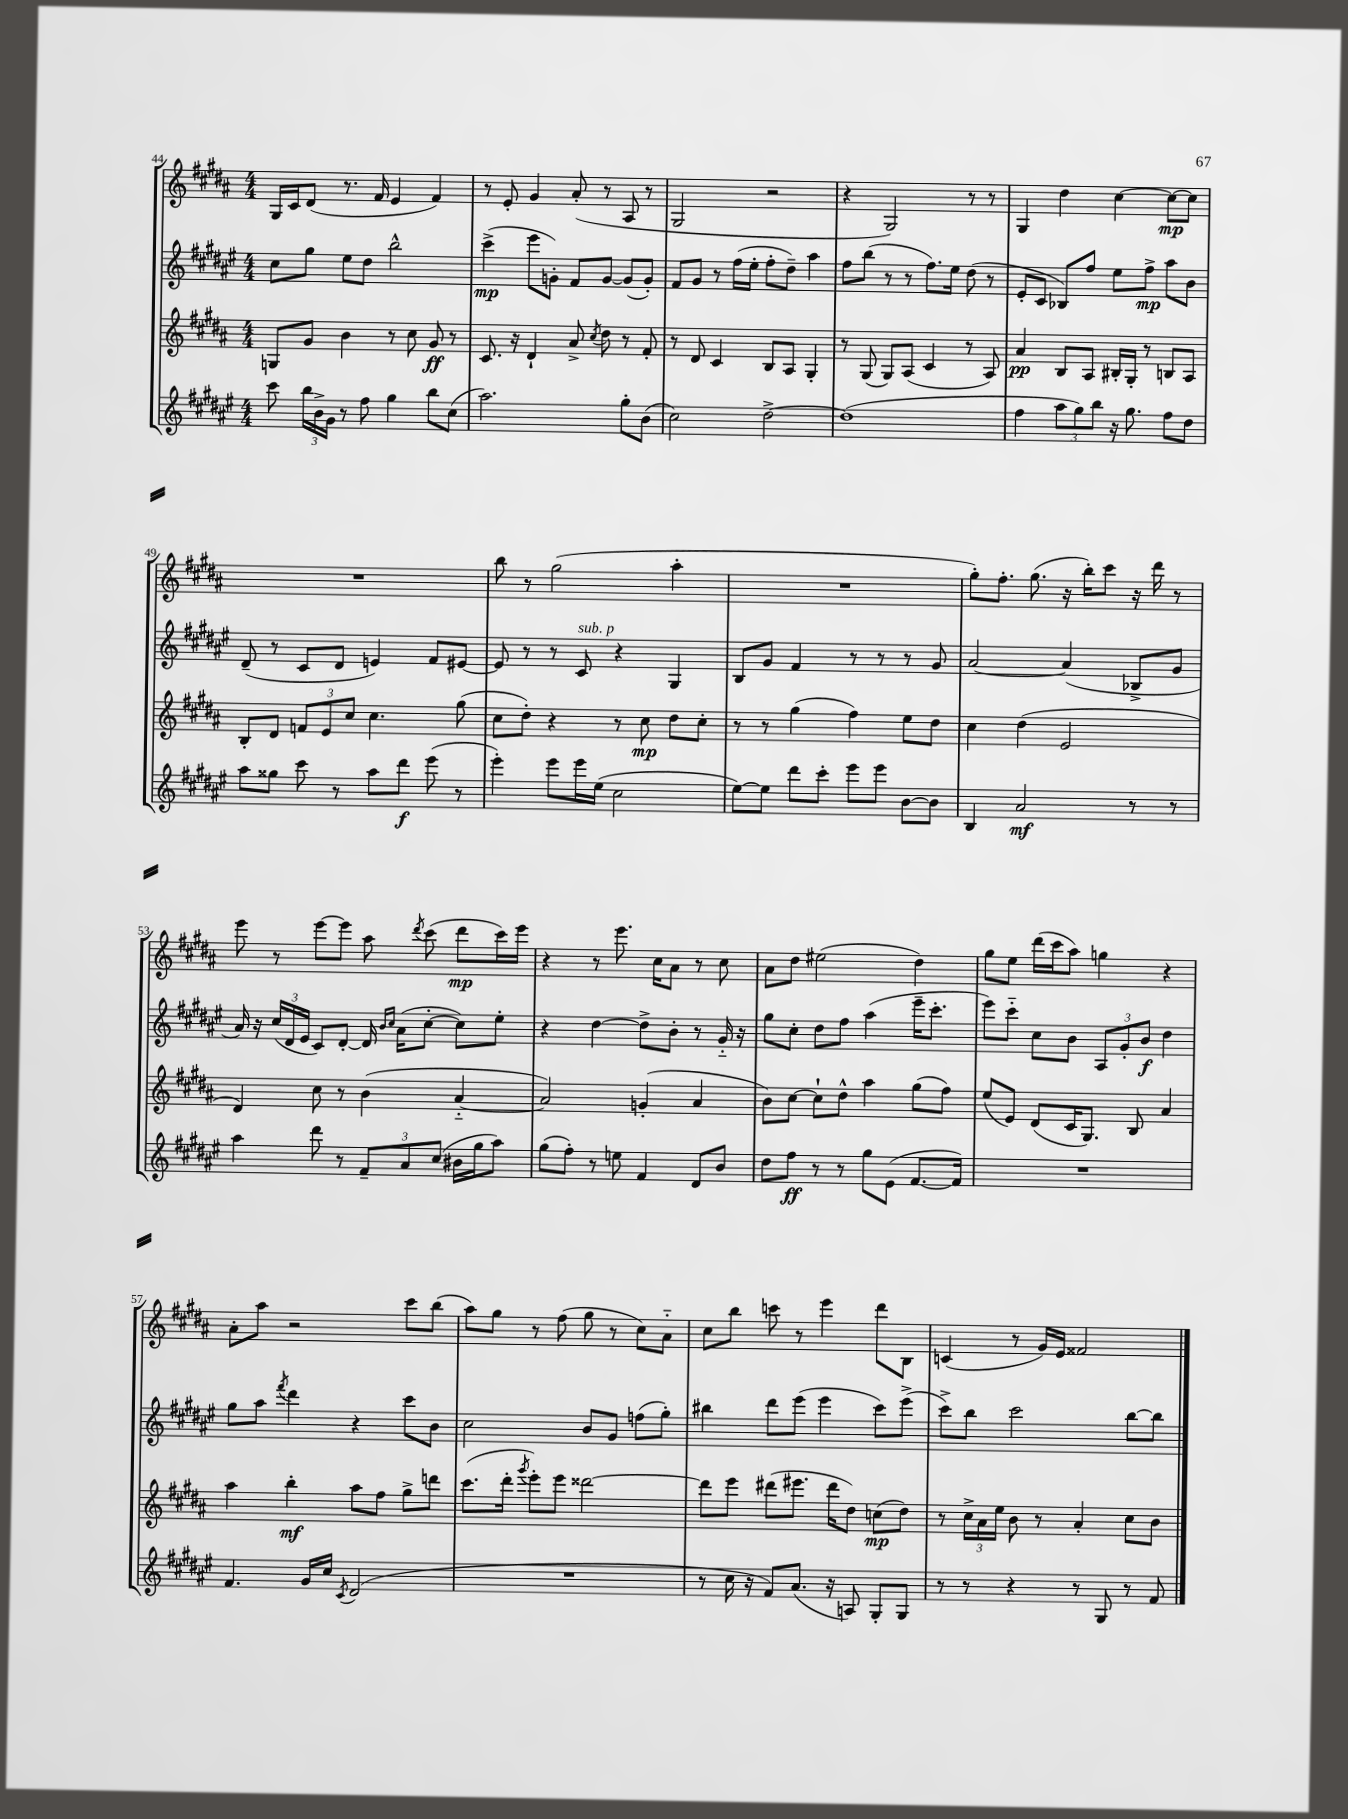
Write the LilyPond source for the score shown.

<<
\new StaffGroup <<
\new Staff = "s0" {
    \clef treble \key b \major \numericTimeSignature \time 4/4
    \autoBeamOff gis16[ cis'16 dis'8]( r8. fis'16 e'4 fis'4) |
    r8 e'8-. gis'4 ais'8-.( r8 ais8 r8 |
    gis2 r2 |
    r4 gis2) r8 r8 |
    gis4 dis''4 cis''4~ cis''8[~\mp cis''8] |
    R1 |
    b''8 r8 gis''2( ais''4-. |
    R1 |
    gis''8[-.) fis''8.]-. gis''8.( r16 b''16[-.) cis'''8] r16 dis'''16 r8 |
    e'''8 r8 e'''8[~ e'''8] ais''8 \acciaccatura { dis'''8 } cis'''8( dis'''8[\mp cis'''16) e'''16] |
    r4 r8 e'''8. cis''16[ ais'8] r8 cis''8 |
    ais'8[ dis''8] eis''2( dis''4) |
    gis''8[ e''8] dis'''16[( cis'''16 ais''8]) g''4 r4 |
    ais'8[-. ais''8] r2 cis'''8[ b''8]( |
    ais''8[) gis''8] r8 fis''8( gis''8 r8 cis''8[) ais'8]-_ |
    cis''8[ b''8] c'''8 r8 e'''4 dis'''8[ b8] |
    c'4( r8 gis'16[) e'16] fisis'2 \bar "|." |
}
\new Staff = "s1" {
    \clef treble \key fis \major \numericTimeSignature \time 4/4
    \autoBeamOff cis''8[ gis''8] eis''8[ dis''8] b''2-^ |
    cis'''4->\mp( eis'''8[ g'8]-.) fis'8[ g'8]~ g'8[( g'8]-.) |
    fis'8[ gis'8] r8 fis''16[( eis''16]-. fis''8[-. dis''8]--) ais''4 |
    fis''8[ b''8]( r8 r8 fis''8.[) eis''16] dis''8( r8 |
    eis'8[-. cis'8] bes8[) fis''8] eis''8[ fis''8]->\mp ais''8[ b'8] |
    dis'8--( r8 cis'8[ dis'8] e'4) fis'8[ eis'8]~ |
    eis'8 r8 r8 cis'8^\markup { \italic "sub. p" } r4 gis4 |
    b8[ gis'8] fis'4 r8 r8 r8 gis'8 |
    ais'2~ ais'4( bes8[-> gis'8] |
    ais'16) r16 \tuplet 3/2 { cis''16[( dis'16 eis'16] } cis'8[) dis'8]~-. dis'16 \grace { b'16[ cis''16] } ais'16[( cis''8]~-. cis''8[) eis''8]-. |
    r4 dis''4~ dis''8[-> b'8]-. r8 gis'16-_ r16 |
    gis''8[ cis''8]-. dis''8[ fis''8] ais''4( eis'''16[-- cis'''8.]-. |
    eis'''8[) cis'''8]-_ cis''8[ b'8] \tuplet 3/2 { ais8[ gis'8-. b'8]\f } dis''4 |
    gis''8[ ais''8] \acciaccatura { fis'''8 } dis'''4 r4 cis'''8[ b'8] |
    cis''2 b'8[ gis'8] f''8[( gis''8]-.) |
    bis''4 dis'''8[ eis'''8]( eis'''4 cis'''8[) eis'''8]->( |
    cis'''8[->) b''8] cis'''2 b''8[~ b''8] \bar "|." |
}
\new Staff = "s2" {
    \clef treble \key b \major \numericTimeSignature \time 4/4
    \autoBeamOff g8[ gis'8] b'4 r8 cis''8 gis'8\ff r8 |
    cis'8. r16 dis'4-! ais'8-> \acciaccatura { cis''8 } dis''8 r8 fis'8-. |
    r8 dis'8 cis'4 b8[ ais8] gis4-. |
    r8 gis8( gis8[) ais8]( cis'4 r8 ais8) |
    ais'4\pp b8[ ais8] bis16[-. gis16]-. r8 b8[ ais8] |
    b8[-. dis'8] \tuplet 3/2 { f'8[ e'8 cis''8] } cis''4. gis''8( |
    cis''8[ dis''8]-.) r4 r8 cis''8\mp dis''8[ cis''8]-. |
    r8 r8 gis''4( fis''4) e''8[ dis''8] |
    cis''4 dis''4( e'2 |
    dis'4) cis''8 r8 b'4( ais'4~-_ |
    ais'2) g'4-.( ais'4 |
    b'8[) cis''8]~ cis''8[-! dis''8]-^ ais''4 gis''8[( fis''8]) |
    e''8[( e'8]) dis'8[( cis'16 gis8.]) b8 ais'4 |
    ais''4 b''4-.\mf ais''8[ fis''8] gis''8[-> d'''8] |
    cis'''8.[( dis'''16]-. \acciaccatura { gis'''8 } e'''8[-.) e'''8] disis'''2~ |
    disis'''8[ e'''8] dis'''8[( eis'''8.] dis'''16[ dis''8]) c''8[\mp( dis''8]) |
    r8 \tuplet 3/2 { cis''16[-> ais'16 e''16] } b'8 r8 ais'4-. cis''8[ b'8] \bar "|." |
}
\new Staff = "s3" {
    \clef treble \key fis \major \numericTimeSignature \time 4/4
    \autoBeamOff cis'''8 \tuplet 3/2 { b''16[ b'16-> gis'16] } r8 fis''8 gis''4 b''8[ cis''8]( |
    ais''2.) gis''8[-. b'8]( |
    cis''2) dis''2~-> |
    dis''1( |
    fis''4 \tuplet 3/2 { ais''8[ gis''8) b''8] } r16 gis''8. fis''8[ dis''8] |
    ais''8[ gisis''8] cis'''8 r8 ais''8[ dis'''8]\f eis'''8( r8 |
    eis'''4-.) eis'''8[ eis'''16 eis''16]( cis''2 |
    eis''8[~) eis''8] dis'''8[ cis'''8]-. eis'''8[ eis'''8] b'8[~ b'8] |
    b4 ais'2\mf r8 r8 |
    ais''4 dis'''8 r8 \tuplet 3/2 { fis'8[-- ais'8 cis''8]( } bis'16[ gis''16 ais''8]) |
    gis''8[( fis''8]-.) r8 e''8 fis'4 dis'8[ b'8] |
    dis''8[ fis''8]\ff r8 r8 gis''8[ eis'8]( fis'8.[~ fis'16]) |
    R1 |
    fis'4. gis'16[ cis''16] \acciaccatura { cis'8 } dis'2( |
    R1 |
    r8 cis''16 r16 fis'8[) ais'8.]( r16 a8) gis8[-. gis8] |
    r8 r8 r4 r8 gis8 r8 fis'8 \bar "|." |
}
>>
>>
\layout { \context { \Score currentBarNumber = #44 } }
